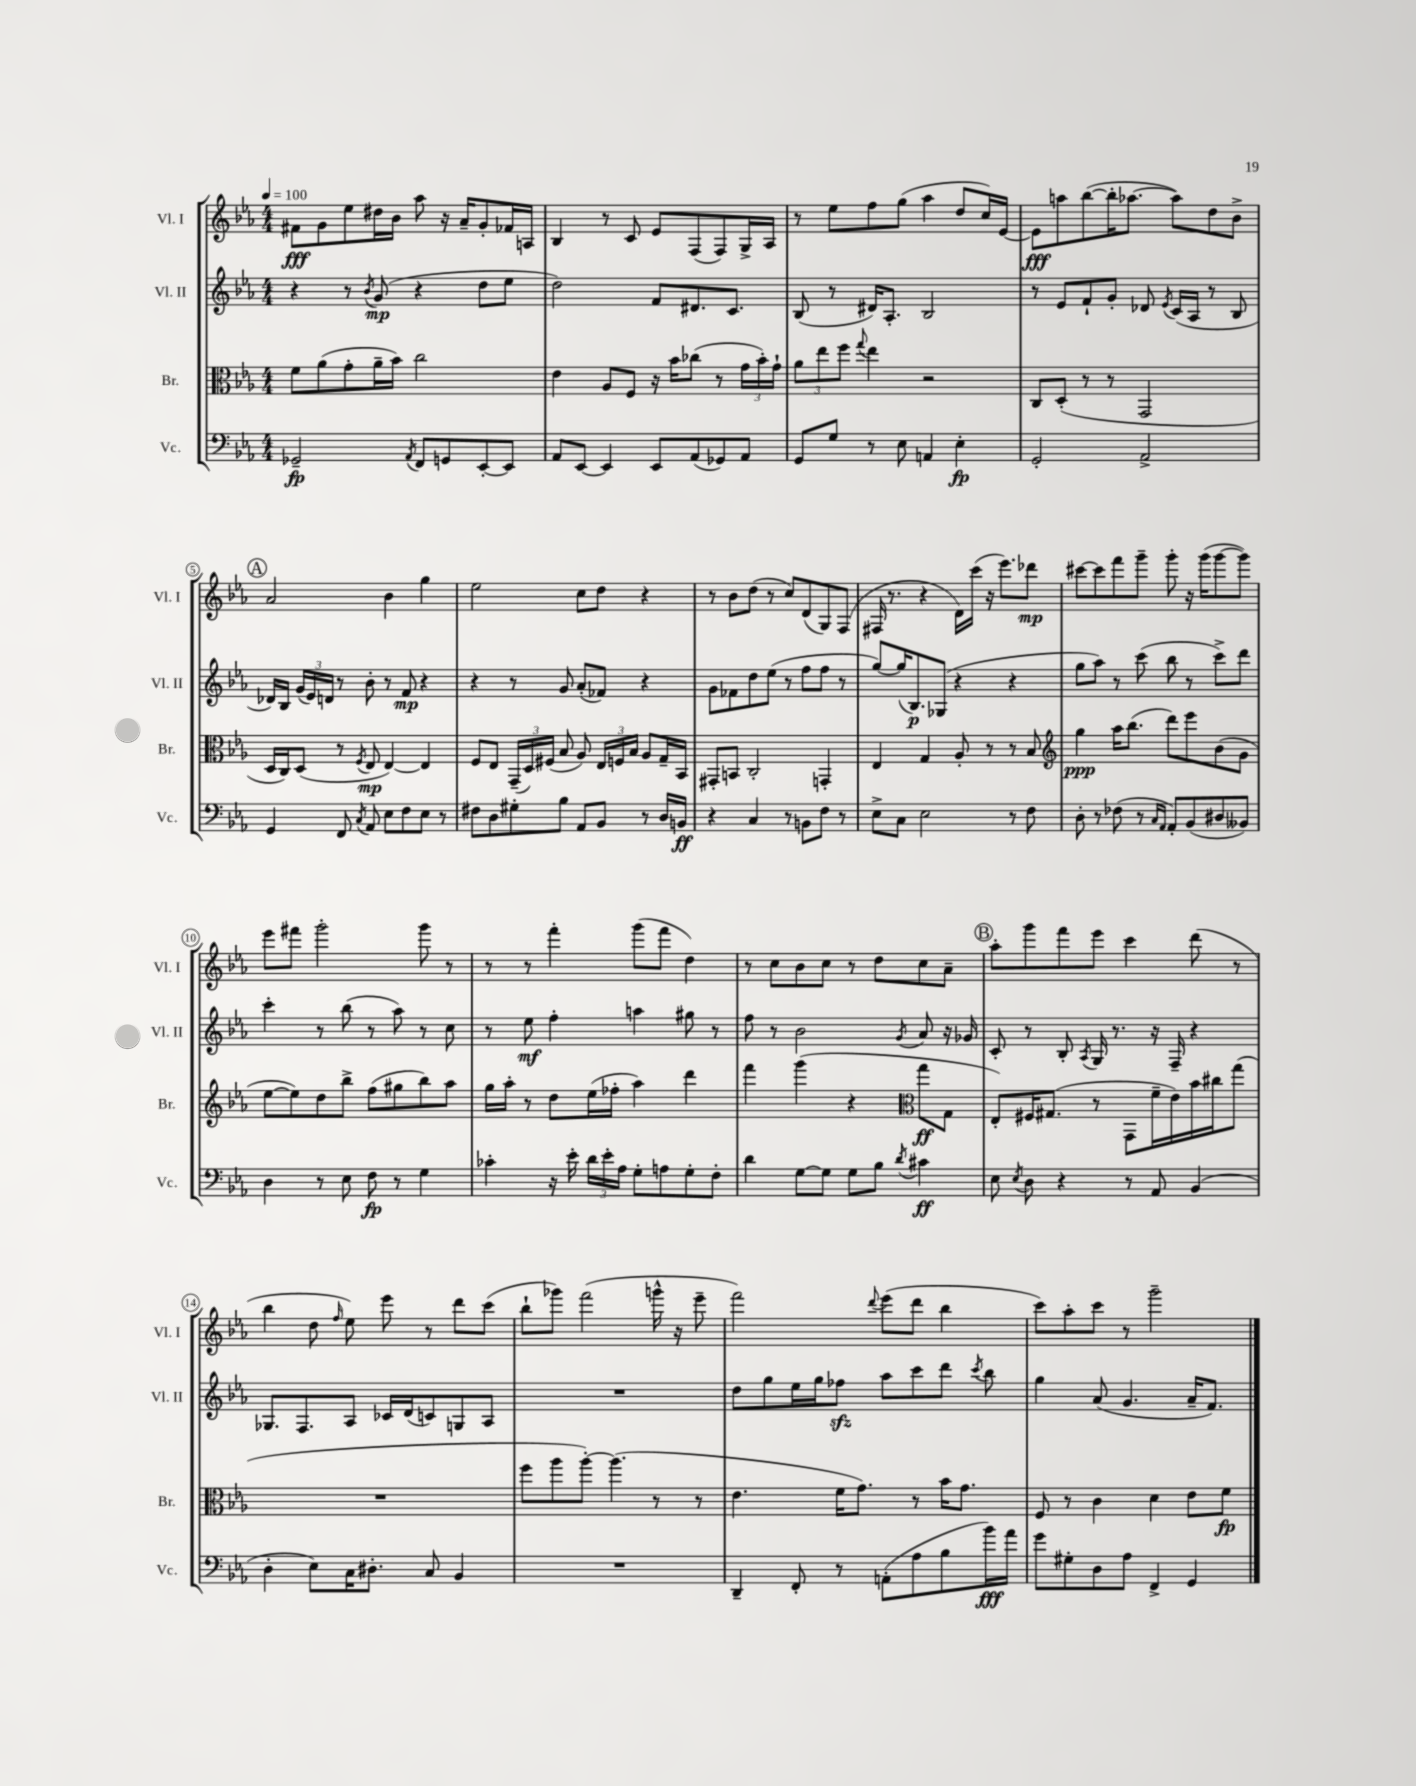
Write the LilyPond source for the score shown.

<<
\new StaffGroup <<
\new Staff = "s0" \with { instrumentName = "Vl. I" shortInstrumentName = "Vl. I" } {
    \clef treble \key ees \major \numericTimeSignature \time 4/4 \tempo 4 = 100
    \autoBeamOff fis'8[\fff g'8 ees''8 dis''16 bes'16] aes''8 r16 aes'16[-- g'8-. fes'16 a16] |
    bes4 r8 c'8 ees'8[ f8( f8) g16-> aes16] |
    r8 ees''8[ f''8 g''8]( aes''4 d''8[ c''16) ees'16]~ |
    ees'8[\fff a''8 bes''8~( bes''16-. aes''8.]~ aes''8[) d''8 bes'8]-> |
    \mark \markup { \circle "A" } aes'2 bes'4 g''4 |
    ees''2 c''8[ d''8] r4 |
    r8 bes'8[ d''8]( r8 c''8[) d'8( g8) f8]( |
    fis16 r8. r4 d'16[) c'''16]( r16 ees'''8.[) des'''8]\mp |
    cis'''8[~ cis'''8 f'''8 g'''8]-- g'''8-. r16 g'''16[( g'''8~ g'''8]) |
    ees'''8[ fis'''8] g'''2-. g'''8 r8 |
    r8 r8 f'''4-. g'''8[( f'''8] d''4) |
    r8 c''8[ bes'8 c''8] r8 d''8[ c''8 aes'8]-- |
    \mark \markup { \circle "B" } aes''8[-. g'''8 f'''8 ees'''8] c'''4 d'''8( r8 |
    bes''4 d''8 \grace { f''16 } ees''8) ees'''8 r8 d'''8[ c'''8]( |
    bes''8[-! ges'''8]) f'''2( g'''16-^ r16 ees'''8-- |
    f'''2) \appoggiatura { d'''8 } ees'''8[( d'''8] bes''4 |
    c'''8[) aes''8-. c'''8] r8 g'''2-- \bar "|." |
}
\new Staff = "s1" \with { instrumentName = "Vl. II" shortInstrumentName = "Vl. II" } {
    \clef treble \key ees \major \numericTimeSignature \time 4/4
    \autoBeamOff r4 r8 \acciaccatura { bes'8 } g'8\mp( r4 d''8[ ees''8] |
    d''2) f'8[ dis'8. c'8.] |
    bes8( r8 dis'16[) aes8.]-. bes2 |
    r8 ees'8[ f'8-! g'8]-. des'8 \acciaccatura { ees'8 } c'16[( aes16] r8 bes8 |
    \mark \markup { \circle "A" } des'16[) bes16] \tuplet 3/2 { g'16[( ees'16) d'16] } r8 bes'8-. r8 f'8\mp r4 |
    r4 r8 g'8 aes'8[-.( fes'8]) r4 |
    g'8[ fes'8 d''8 ees''8]( r8 f''8[ f''8] r8 |
    g''8[~) g''16( bes8.\p) ges8]( r4 r4 |
    g''8[ aes''8]) r8 c'''8( bes''8 r8 c'''8[->) d'''8] |
    c'''4-. r8 bes''8( r8 aes''8) r8 c''8 |
    r8 ees''8\mf f''4-. a''4 gis''8 r8 |
    f''8 r8 bes'2 \acciaccatura { g'8 } aes'8 r16 ges'16 |
    \mark \markup { \circle "B" } c'8-. r8 bes8-. \acciaccatura { aes8 } g16 r8. r16 f16-- r4 |
    ges8.[ f8. aes8] ces'16[ d'16( c'8) g8 aes8] |
    R1 |
    d''8[ g''8 ees''16 g''16 fes''8]\sfz aes''8[ c'''8 d'''8] \acciaccatura { c'''8 } bes''8 |
    g''4 aes'8( g'4. aes'16[-- f'8.]) \bar "|." |
}
\new Staff = "s2" \with { instrumentName = "Br." shortInstrumentName = "Br." } {
    \clef alto \key ees \major \numericTimeSignature \time 4/4
    \autoBeamOff f'8[ aes'8( g'8-. aes'16-- bes'16]) c''2 |
    ees'4 aes8[ f8] r16 bes'16[ ces''8]( r8 \tuplet 3/2 { g'16[ bes'16-.) g'16]-! } |
    \tuplet 3/2 { aes'8[ ees''8 f''8] } \appoggiatura { g''8 } ees''4 r2 |
    c8[ d8]-.( r8 r8 g,2 |
    \mark \markup { \circle "A" } d16[ c16) d8]( r8 \acciaccatura { f8 } ees8\mp ees4~) ees4 |
    f8[ ees8] \tuplet 3/2 { g,16[--( d16) fis16]( } bes8 aes8) \tuplet 3/2 { ees16[ f16 bes16] } aes8[ g16-- bes,16] |
    gis,8[-. b,8] c2-. g,4-. |
    ees4 g4 aes8-. r8 r8 bes8 |
    \clef treble g''4\ppp aes''16[ bes''8.]( d'''8[) ees'''8 bes'8( g'8] |
    ees''8[~ ees''8) d''8 bes''8]-> f''8[( gis''8 bes''8) aes''8] |
    g''16[ aes''16]-. r8 d''8[ ees''16( fes''16]-. aes''4) d'''4 |
    f'''4 g'''4( r4 \clef alto g''8[\ff g8] |
    \mark \markup { \circle "B" } ees8[-.) fis16 gis8.]( r8 g,8[ f'16-- ees'16) bes'16 cis''16 g''8]( |
    R1 |
    f''8[ aes''8 aes''8]~-.) aes''4.( r8 r8 |
    ees'4. f'16[ g'8.]) r8 bes'16[ g'8.] |
    f8 r8 c'4 d'4 ees'8[ f'8]\fp \bar "|." |
}
\new Staff = "s3" \with { instrumentName = "Vc." shortInstrumentName = "Vc." } {
    \clef bass \key ees \major \numericTimeSignature \time 4/4
    \autoBeamOff ges,2--\fp \acciaccatura { aes,8 } f,8[ g,8 ees,8~-. ees,8] |
    aes,8[ ees,8]~ ees,4 ees,8[ aes,8( ges,8) aes,8] |
    g,8[ g8] r8 ees8 a,4 ees4-.\fp |
    g,2-. aes,2-> |
    \mark \markup { \circle "A" } g,4 f,8 \acciaccatura { c8 } aes,8 ees8[ f8 ees8] r8 |
    fis8[ d8 gis8-. bes8] aes,8[ bes,8] r8 d16[ b,16]\ff |
    r4 c4 r8 b,8[ f8] r8 |
    ees8[-> c8] ees2 r8 f8 |
    d8-. r8 fes8( r8 \grace { c16[ aes,16] } aes,8[-.) bes,8( dis8 beses,8]) |
    d4 r8 ees8 f8\fp r8 g4 |
    ces'4-. r16 ees'16-. \tuplet 3/2 { d'16[ ees'16-. aes16] } g8[-. a8 g8-. f8]-. |
    d'4 g8[~ g8] g8[ bes8] \acciaccatura { d'8 } cis'4\ff |
    \mark \markup { \circle "B" } ees8 \acciaccatura { ees8 } d8 r4 r8 aes,8 bes,4( |
    d4-. ees8[) c16 dis8.]-. c8 bes,4 |
    R1 |
    d,4-- f,8-. r8 a,8[-.( aes8 bes8 bes'16\fff) aes'16] |
    g'8[ gis8-. d8 aes8] f,4-> g,4 \bar "|." |
}
>>
>>
\layout { \context { \Score \override BarNumber.stencil = #(make-stencil-circler 0.1 0.3 ly:text-interface::print) } }
